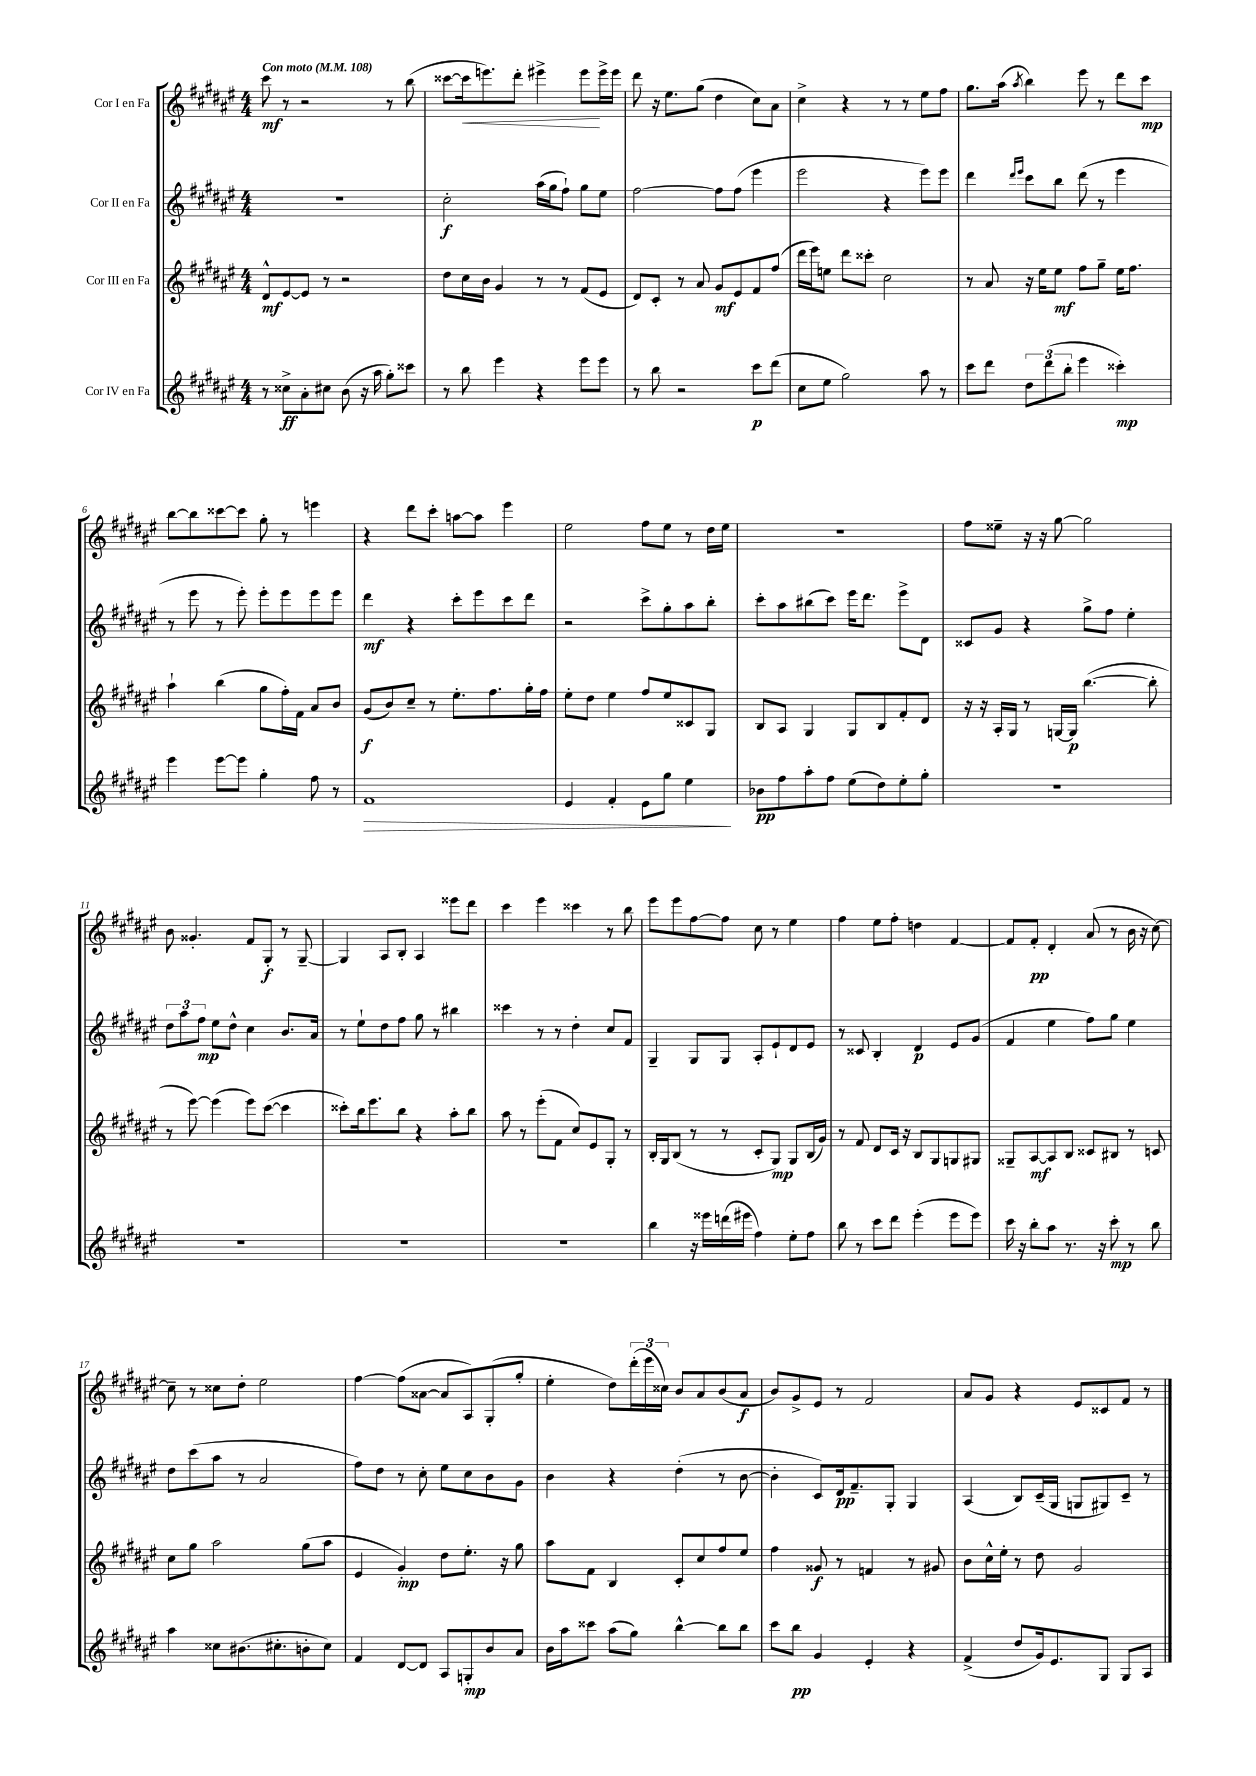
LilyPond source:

<<
\new StaffGroup <<
\new Staff = "s0" \with { instrumentName = "Cor I en Fa" } {
    \clef treble \key fis \major \numericTimeSignature \time 4/4 \tempo "Con moto" 4 = 108
    cis'''8\mf r8 r2 r8 b''8( |
    cisis'''8~ cisis'''16\< e'''8.) dis'''8-. eis'''4-> eis'''8\! eis'''16-> eis'''16 |
    dis'''8 r16 eis''8. gis''8( dis''4 cis''8) ais'8 |
    cis''4-> r4 r8 r8 eis''8 fis''8 |
    gis''8. ais''16( \acciaccatura { ais''8 } b''4) eis'''8 r8 dis'''8 cis'''8\mp |
    b''8~ b''8 cisis'''8~ cisis'''8 gis''8-. r8 e'''4 |
    r4 dis'''8 cis'''8-. a''8~ a''8 eis'''4 |
    eis''2 fis''8 eis''8 r8 dis''16 eis''16 |
    R1 |
    fis''8 eisis''8-- r16 r16 gis''8~ gis''2 |
    b'8 gisis'4.-. fis'8 gis8-.\f r8 gis8~-- |
    gis4 ais8 b8-. ais4 eisis'''8 dis'''8 |
    cis'''4 eis'''4 cisis'''4 r8 b''8 |
    eis'''8 eis'''8 fis''8~ fis''8 cis''8 r8 eis''4 |
    fis''4 eis''8 fis''8-. d''4 fis'4~ |
    fis'8 fis'8-.\pp dis'4-. ais'8( r8 b'16 r16 cis''8~) |
    cis''8-- r8 cisis''8 dis''8-. eis''2 |
    fis''4~ fis''8( aisis'8~ aisis'8 ais8) gis8-.( gis''8-. |
    eis''4-. dis''8) \tuplet 3/2 { dis'''16-.( eis'''16 cisis''16) } b'8 ais'8 b'8( ais'8\f |
    b'8) gis'8-> eis'8 r8 fis'2 |
    ais'8 gis'8 r4 eis'8 cisis'8 fis'8 r8 \bar "|." |
}
\new Staff = "s1" \with { instrumentName = "Cor II en Fa" } {
    \clef treble \key fis \major \numericTimeSignature \time 4/4
    R1 |
    cis''2-.\f ais''16( gis''16 fis''8-!) gis''8 eis''8 |
    fis''2~ fis''8 fis''8( eis'''4 |
    eis'''2 r4 eis'''8) eis'''8 |
    dis'''4 \grace { dis'''16 eis'''16 } cis'''8 b''8 dis'''8( r8 eis'''4 |
    r8 eis'''8 r8 eis'''8-.) eis'''8-. eis'''8 eis'''8 eis'''8 |
    dis'''4\mf r4 cis'''8-. eis'''8 cis'''8 dis'''8 |
    r2 cis'''8-> gis''8-. ais''8 b''8-. |
    cis'''8-. ais''8 bis''8( cis'''8) eis'''16 dis'''8. eis'''8-> dis'8 |
    cisis'8 gis'8 r4 gis''8-> fis''8 eis''4-. |
    \tuplet 3/2 { dis''8 ais''8 fis''8\mp } eis''8 dis''8-^ cis''4 b'8. ais'16 |
    r8 eis''8-! dis''8 fis''8 gis''8 r8 bis''4 |
    cisis'''4 r8 r8 dis''4-. cis''8 fis'8 |
    gis4-- gis8 gis8 ais8-. eis'8-! dis'8 eis'8 |
    r8 cisis'8 b4-. dis'4\p eis'8 gis'8( |
    fis'4 eis''4 fis''8) gis''8 eis''4 |
    dis''8 cis'''8( ais''8 r8 ais'2 |
    fis''8) dis''8 r8 cis''8-. eis''8 cis''8 b'8 gis'8 |
    b'4 r4 dis''4-.( r8 b'8~ |
    b'4-. cis'8) dis'16\pp fis'8.-- gis8-. gis4 |
    ais4( b8) cis'16--( gis16 g8 gis8) cis'8-- r8 \bar "|." |
}
\new Staff = "s2" \with { instrumentName = "Cor III en Fa" } {
    \clef treble \key fis \major \numericTimeSignature \time 4/4
    dis'8-^\mf eis'8~ eis'8 r8 r2 |
    dis''8 cis''16 b'16 gis'4 r8 r8 fis'8( eis'8 |
    dis'8) cis'8-. r8 ais'8 gis'8\mf eis'8 fis'8 fis''8( |
    dis'''16 eis'''16) e''8 dis'''8 cisis'''8-. cis''2 |
    r8 ais'8 r16 eis''16 eis''8\mf fis''8 gis''8-- eis''16 fis''8. |
    ais''4-! b''4( gis''8 fis''16-.) fis'16 ais'8 b'8 |
    gis'8\f( b'8) cis''8-- r8 eis''8.-. fis''8. gis''16-. fis''16 |
    eis''8-. dis''8 eis''4 fis''8 eis''8 cisis'8 gis8 |
    b8 ais8 gis4 gis8 b8 fis'8-. dis'8 |
    r16 r16 ais16-. gis16 r8 g16~ g16\p b''4.~( b''8-. |
    r8 eis'''8~) eis'''4( eis'''8) cis'''8~( cis'''4 |
    cisis'''8-.) b''16 eis'''8. b''8 r4 ais''8-. b''8 |
    ais''8 r8 eis'''8-.( fis'8 cis''8) eis'8 gis8-. r8 |
    b16-. gis16 b8( r8 r8 cis'8-. gis8\mp) gis8 b16( gis'16) |
    r8 fis'8 dis'8 cis'16 r16 b8 gis8 g8 gis8 |
    gisis8-- ais8~\mf ais8 b8 cisis'8 bis8 r8 c'8 |
    cis''8 gis''8 ais''2 gis''8( ais''8 |
    eis'4 gis'4-.\mp) dis''8 eis''8.-. r16 gis''8 |
    ais''8 fis'8 b4 cis'8-. cis''8 fis''8 eis''8 |
    fis''4 gisis'8\f r8 f'4 r8 gis'8 |
    b'8 cis''16-^ eis''16-. r8 dis''8 gis'2 \bar "|." |
}
\new Staff = "s3" \with { instrumentName = "Cor IV en Fa" } {
    \clef treble \key fis \major \numericTimeSignature \time 4/4
    r8 cisis''8->\ff ais'8-. cis''8 b'8( r16 ais''16 gis''8-.) cisis'''8 |
    r8 b''8 eis'''4 r4 eis'''8 eis'''8 |
    r8 b''8 r2 cis'''8\p dis'''8( |
    cis''8 eis''8 gis''2) ais''8 r8 |
    cis'''8 dis'''8 \tuplet 3/2 { dis''8 dis'''8( b''8-. } eis'''4 cisis'''4-.\mp) |
    eis'''4 eis'''8~ eis'''8 gis''4-. fis''8 r8 |
    fis'1\> |
    eis'4 fis'4-. eis'8 gis''8 eis''4\! |
    bes'8\pp fis''8 ais''8-. fis''8 eis''8( dis''8) eis''8-. gis''8-. |
    R1 |
    R1 |
    R1 |
    R1 |
    b''4 r16 eisis'''16 d'''16( eis'''16 fis''4) eis''8-. fis''8 |
    b''8 r8 cis'''8 dis'''8 eis'''4-.( eis'''8 eis'''8) |
    cis'''16 r16 b''8-. ais''8 r8. r16 cis'''8-.\mp r8 b''8 |
    ais''4 cisis''8 bis'8.( cis''8.-. b'8-. cis''8) |
    fis'4 dis'8~ dis'8 ais8 g8-.\mp b'8 ais'8 |
    b'16 ais''16 cisis'''8 ais''8( gis''8) b''4~-^ b''8 b''8 |
    cis'''8 b''8\pp gis'4 eis'4-. r4 |
    fis'4->( dis''8 gis'16) eis'8. gis8 gis8 ais8 \bar "|." |
}
>>
>>
